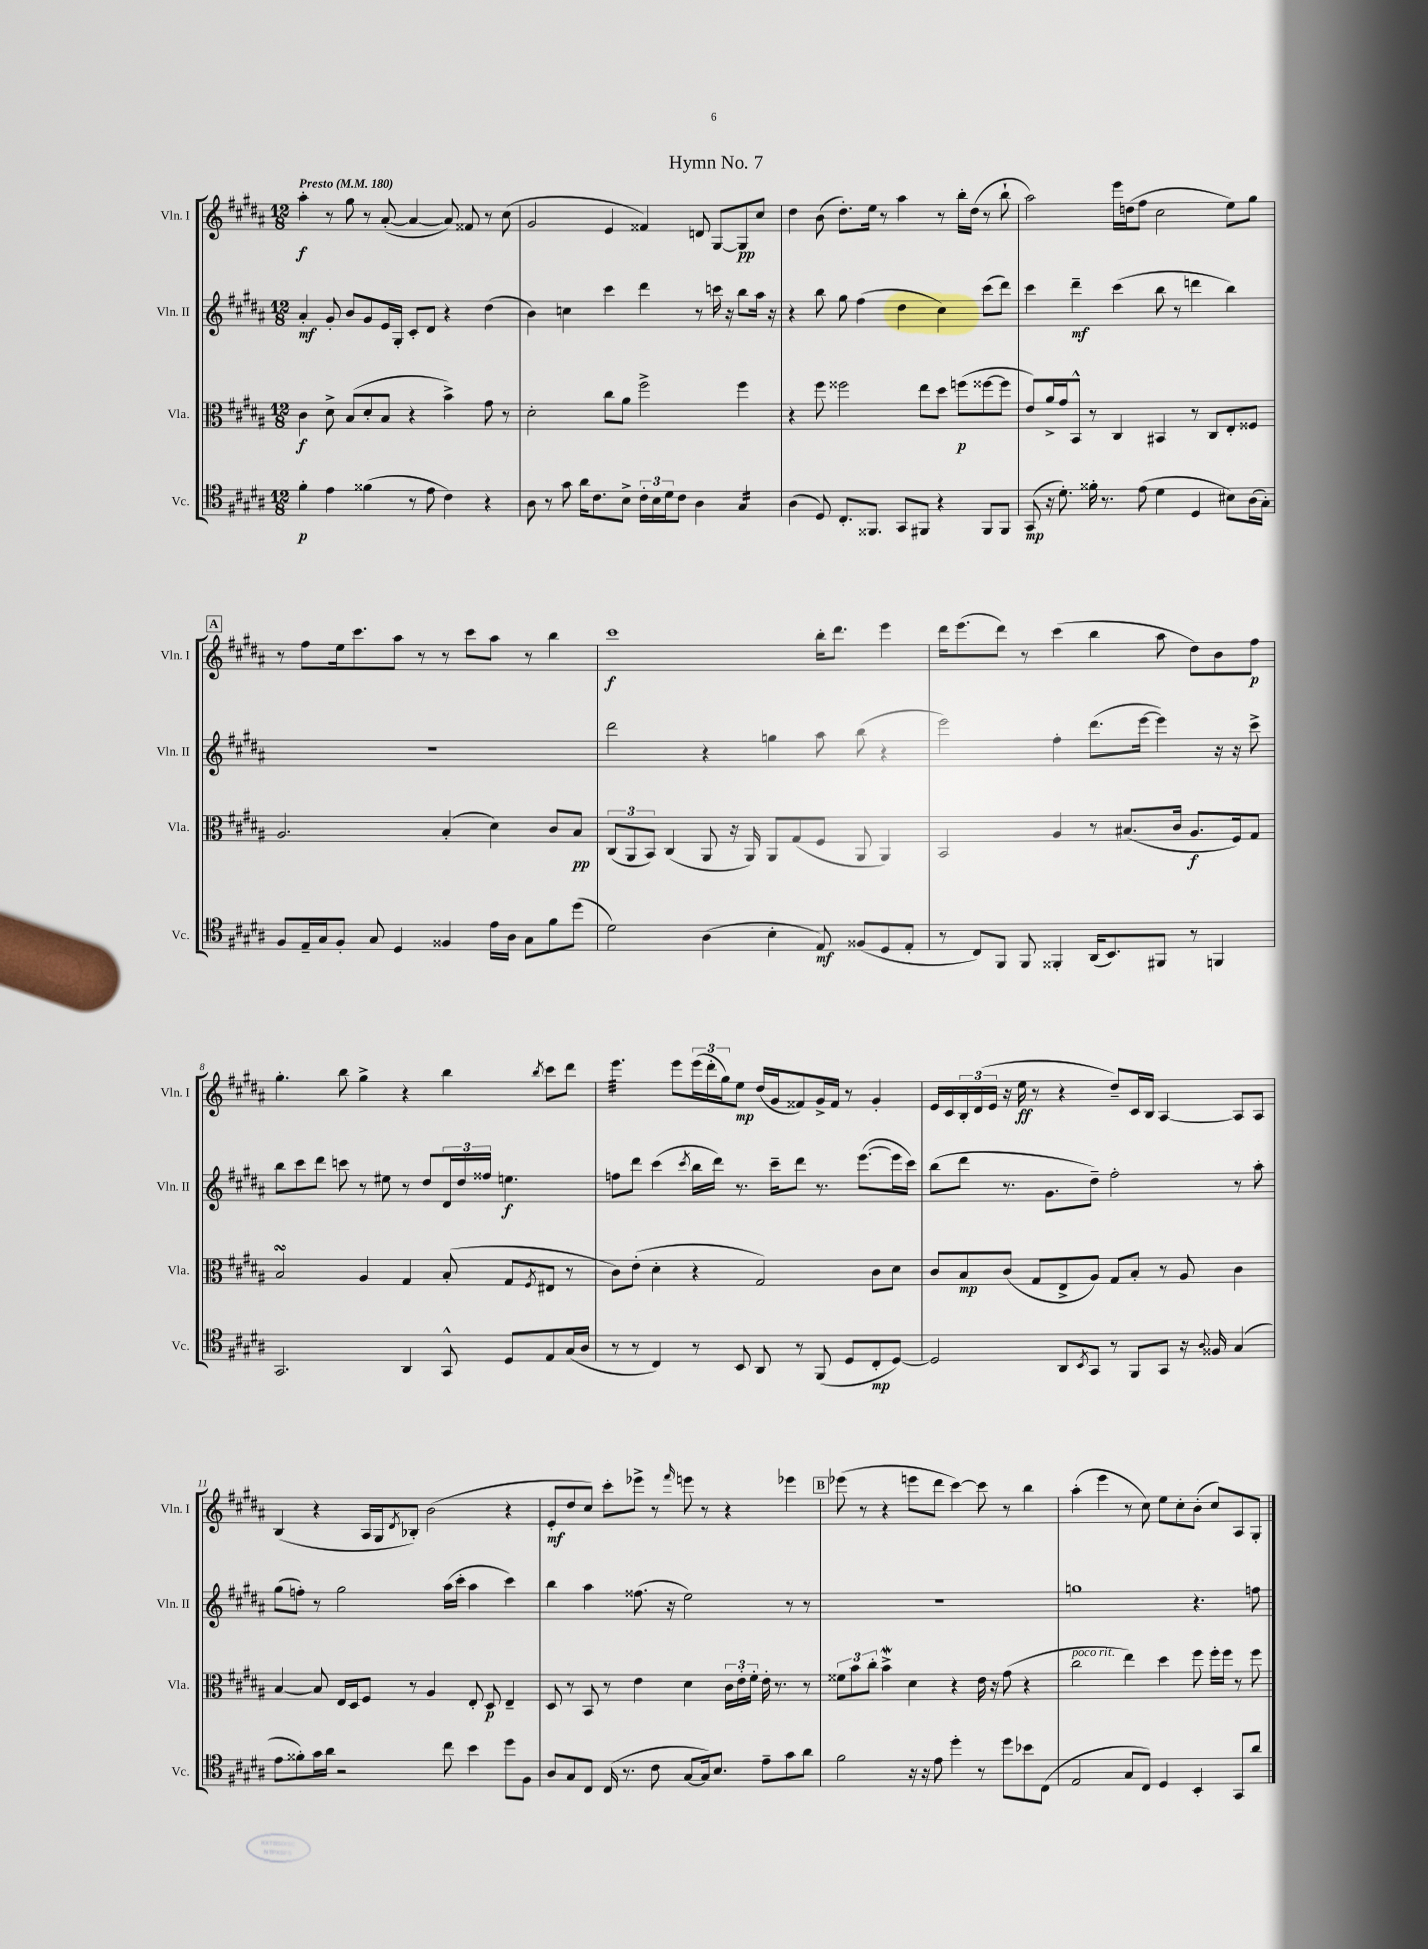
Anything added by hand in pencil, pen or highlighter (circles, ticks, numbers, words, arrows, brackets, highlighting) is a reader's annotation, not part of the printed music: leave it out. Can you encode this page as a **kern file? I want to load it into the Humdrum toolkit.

**kern	**dynam	**kern	**dynam	**kern	**dynam	**kern	**dynam
*part4	*part4	*part3	*part3	*part2	*part2	*part1	*part1
*staff4	*staff4	*staff3	*staff3	*staff2	*staff2	*staff1	*staff1
*I"Vc.	*	*I"Vla.	*	*I"Vln. II	*	*I"Vln. I	*
*I'Vc.	*	*I'Vla.	*	*I'Vln. II	*	*I'Vln. I	*
*clefC4	*	*clefC3	*	*clefG2	*	*clefG2	*
*k[f#c#g#d#a#]	*	*k[f#c#g#d#a#]	*	*k[f#c#g#d#a#]	*	*k[f#c#g#d#a#]	*
*M12/8	*	*M12/8	*	*M12/8	*	*M12/8	*
*MM180	*	*MM180	*	*MM180	*	*MM180	*
=1	=1	=1	=1	=1	=1	=1	=1
!	!	!	!	!	!	!LO:TX:a:B:t=Presto	!
4f#'\	p	4c#\	f	4a#'/	mf	4aa#'\	f
4e\	.	8d#^\	.	8g#'/	.	8r	.
.	.	(8B/L	.	8b/L	.	8gg#\	.
(4f##X\	.	8d#'/	.	8g#/	.	8r	.
.	.	8B/J	.	16e/L	.	([8a#'/	.
.	.	.	.	16G#'/JJ	.	.	.
8r	.	4r	.	8c#'/L	.	4a#/_	.
8e\	.	.	.	8d#/J	.	.	.
4c#\)	.	4b^\)	.	4r	.	8a#/])	.
.	.	.	.	.	.	8f##X/	.
4r	.	8g#\	.	(4dd#\	.	8r	.
.	.	8r	.	.	.	(8cc#\	.
=2	=2	=2	=2	=2	=2	=2	=2
8A#\	.	2d#'\	.	4b\)	.	2g#/	.
8r	.	.	.	.	.	.	.
8g#\	.	.	.	4ccn\	.	.	.
16a#\KL	.	.	.	.	.	.	.
8.c#\	.	.	.	.	.	.	.
.	.	8cc#\L	.	4ccc#\	.	4e/	.
8B^\J	.	8a#\J	.	.	.	.	.
24c#'\LL	.	2ff#^\	.	4ddd#\	.	4f##X/)	.
24B\	.	.	.	.	.	.	.
24d#\J	.	.	.	.	.	.	.
8c#\J	.	.	.	.	.	.	.
4A#\	.	.	.	8r	.	8dn/	.
.	.	.	.	16cccn\	.	[8G#/L	.
.	.	.	.	16r	.	.	.
*tremolo	*	*	*	*	*	*	*
16G#/LL	.	4ff#\	.	8bb\L	.	8G#/]	pp
16G#/	.	.	.	.	.	.	.
16G#/	.	.	.	16aa#\Jk	.	8cc#/J	.
16G#/JJ	.	.	.	16r	.	.	.
*Xtremolo	*	*	*	*	*	*	*
=3	=3	=3	=3	=3	=3	=3	=3
(4A#\	.	4r	.	4r	.	4dd#\	.
8D#/)	.	8ff#\	.	8bb\	.	(8b\	.
8.C#'/L	.	2ff##X\	.	8gg#\	.	8.dd#'\L)	.
.	.	.	.	(4ff#\	.	.	.
8.FF##X/J	.	.	.	.	.	16ee\Jk	.
.	.	.	.	.	.	8r	.
8GG#/L	.	.	.	4dd#\	.	4aa#\	.
8FF#X/J	.	8ee\L	.	.	.	.	.
4r	.	8dd#\J	.	4cc#\)	.	8r	.
.	.	(8ffn\L	p	.	.	16bb'\LL	.
.	.	.	.	.	.	(16dd#\JJ	.
8FF#/L	.	[8ff##X\	.	(8ccc#\L	.	8r	.
8FF#/J	.	8ff##\J]	.	8ddd#\J)	.	8bb`\	.
=4	=4	=4	=4	=4	=4	=4	=4
(8GG#/	mp	8e/L)	.	4ccc#\	.	2aa#\)	.
16r	.	16a#^/L	.	.	.	.	.
8.d#'\)	.	16g#/J	.	.	.	.	.
.	.	8BB^^/J	.	4ddd#~\	mf	.	.
16f##X'\	.	8r	.	.	.	.	.
8.r	.	.	.	.	.	.	.
.	.	4C#/	.	(4ccc#\	.	16eee\LL	.
.	.	.	.	.	.	(16ddn\J	.
(8e\	.	.	.	.	.	8ff#\J	.
4d#\	.	4BB#X/	.	8bb\	.	2cc#\	.
.	.	.	.	8r	.	.	.
4D#/	.	8r	.	4dddn\	.	.	.
.	.	8C#/L	.	.	.	.	.
8B#X\L)	.	8E'/	.	4bb\)	.	8ee\L)	.
(16A#\L	.	8F##X/J	.	.	.	8gg#\J	.
16G#'\JJ)	.	.	.	.	.	.	.
!!LO:LB:g=z
!!LO:REH:place=s1:t=A
=5	=5	=5	=5	=5	=5	=5	=5
8F#/L	.	2.A#/	.	1.r	.	8r	.
16E~/L	.	.	.	.	.	8ff#\L	.
16G#/J	.	.	.	.	.	.	.
8F#'/J	.	.	.	.	.	16ee\k	.
.	.	.	.	.	.	8.ccc#\	.
8G#/	.	.	.	.	.	.	.
4D#/	.	.	.	.	.	8aa#\J	.
.	.	.	.	.	.	8r	.
4F##X/	.	(4B'/	.	.	.	8r	.
.	.	.	.	.	.	8ccc#\L	.
16e\LL	.	4d#\)	.	.	.	8aa#\J	.
16A#\JJ	.	.	.	.	.	.	.
8G#\L	.	.	.	.	.	8r	.
8f#\	.	8c#/L	.	.	.	4bb\	.
(8dd#\J	.	8B/J	pp	.	.	.	.
=6	=6	=6	=6	=6	=6	=6	=6
2d#\)	.	(12C#/L	.	2ddd#\	.	1ccc#	f
.	.	12AA#/	.	.	.	.	.
.	.	12BB/J)	.	.	.	.	.
.	.	(4C#/	.	.	.	.	.
(4A#\	.	8AA#/	.	4r	.	.	.
.	.	16r	.	.	.	.	.
.	.	16AA#/)	.	.	.	.	.
4B'\	.	8AA#/L	.	4ggn\	.	.	.
.	.	(8G#/	.	.	.	.	.
8E/)	mf	8F#/J	.	8aa#\	.	16bb'\KL	.
.	.	.	.	.	.	8.ddd#\J	.
(8F##X/L	.	8AA#/	.	(8bb\	.	.	.
8D#/	.	4AA#/)	.	4r	.	4eee\	.
8E'/J	.	.	.	.	.	.	.
=7	=7	=7	=7	=7	=7	=7	=7
8r	.	2BB/	.	2eee\)	.	16ddd#\KL	.
.	.	.	.	.	.	(8.eee\	.
8C#/L)	.	.	.	.	.	.	.
8FF#/J	.	.	.	.	.	8ddd#\J)	.
8FF#/	.	.	.	.	.	8r	.
4FF##X'/	.	4A#/	.	4ff#'\	.	(4ccc#\	.
(16AA#/KL	.	8r	.	(8.ddd#\L	.	4bb\	.
8.BB/)	.	.	.	.	.	.	.
.	.	(8.B#X/L	.	.	.	.	.
.	.	.	.	[16eee\Jk	.	.	.
8FF#X/J	.	.	.	4eee\])	.	8aa#\	.
.	.	16c#/Jk	.	.	.	.	.
8r	.	8.A#/L	f	.	.	8dd#\L)	.
4FFn/	.	.	.	16r	.	8b\	.
.	.	16F#/k)	.	16r	.	.	.
.	.	8G#/J	.	8ccc#^\	.	8ff#\J	p
!!LO:LB:g=z
=8	=8	=8	=8	=8	=8	=8	=8
2.GG#/	.	2BsSSs/	.	8bb\L	.	4.gg#'\	.
.	.	.	.	8ccc#\	.	.	.
.	.	.	.	8ddd#\J	.	.	.
.	.	.	.	8cccn\	.	8bb\	.
.	.	4A#/	.	8r	.	4gg#^\	.
.	.	.	.	8ee#X\	.	.	.
4AA#/	.	4G#/	.	8r	.	4r	.
.	.	.	.	8dd#/L	.	.	.
8GG#^^/	.	(8B'/	.	24d#/L	.	4bb\	.
.	.	.	.	24dd#/	.	.	.
.	.	.	.	24ff##X/JJ	.	.	.
8D#/L	.	8G#/L	.	4.een\	f	.	.
.	.	8qF#/	.	.	.	8qbb/	.
8E/	.	8E#X/J	.	.	.	8ccc#\L	.
(16G#/L	.	8r	.	.	.	8ddd#\J	.
16A#/JJ	.	.	.	.	.	.	.
=9	=9	=9	=9	=9	=9	=9	=9
*	*	*	*	*	*	*tremolo	*
8r	.	8c#\L)	.	8ffn\L	.	32eee\LLL	.
.	.	.	.	.	.	32eee\	.
.	.	.	.	.	.	32eee\	.
.	.	.	.	.	.	32eee\	.
8r	.	(8e'\J	.	8ddd#\J	.	32eee\	.
.	.	.	.	.	.	32eee\	.
.	.	.	.	.	.	32eee\	.
.	.	.	.	.	.	32eee\	.
4C#/)	.	4d#'\	.	(4ccc#\	.	32eee\	.
.	.	.	.	.	.	32eee\	.
.	.	.	.	.	.	32eee\	.
.	.	.	.	.	.	32eee\JJJ	.
*	*	*	*	*	*	*Xtremolo	*
.	.	.	.	.	.	8eee\L	.
.	.	.	.	8qccc#/	.	.	.
8r	.	4r	.	16bb\LL	.	(24eee\L	.
.	.	.	.	.	.	24ddd#'\	.
.	.	.	.	16ddd#\JJ)	.	.	.
.	.	.	.	.	.	24gg#\J)	.
8BB/	.	.	.	8.r	.	8ee\J	mp
8AA#/	.	2G#/)	.	.	.	(16dd#/LL	.
.	.	.	.	16ccc#~\KL	.	16g#/J	.
8r	.	.	.	8ddd#\J	.	8f##X/)	.
(8FF#/	.	.	.	8.r	.	16g#^/L	.
.	.	.	.	.	.	16f##/JJ	.
8D#/L	.	.	.	.	.	8r	.
.	.	.	.	([8.eee\L	.	.	.
8C#'/	mp	8c#\L	.	.	.	4g#'/	.
[8D#/J)	.	8d#\J	.	16eee\L]	.	.	.
.	.	.	.	16ccc#\JJ)	.	.	.
=10	=10	=10	=10	=10	=10	=10	=10
2D#/]	.	8c#/L	.	(8bb\L	.	16e/LL	.
.	.	.	.	.	.	16c#/	.
.	.	8B/	mp	8ddd#\J	.	24B'/	.
.	.	.	.	.	.	(24d#/	.
.	.	.	.	.	.	24e/JJ	.
.	.	(8c#/J	.	8.r	.	16r	.
.	.	.	.	.	.	16ee\	ff
.	.	8G#/L	.	.	.	8r	.
.	.	.	.	8.g#\L	.	.	.
8AA#/L	.	8E^/	.	.	.	4r	.
8qBB/	.	.	.	.	.	.	.
8GG#/J	.	8A#/J)	.	8dd#~\J)	.	.	.
8r	.	8G#/L	.	2ff#'\	.	8dd#~/L)	.
8FF#/L	.	8B'/J	.	.	.	16c#/L	.
.	.	.	.	.	.	16B/JJ	.
8GG#/J	.	8r	.	.	.	[4A#/	.
16r	.	8A#/	.	.	.	.	.
8qqA#/	.	.	.	.	.	.	.
16F##X/	.	.	.	.	.	.	.
(4G#/	.	4c#\	.	8r	.	8A#/L]	.
.	.	.	.	8aa#'\	.	8A#/J	.
!!LO:LB:g=z
=11	=11	=11	=11	=11	=11	=11	=11
8e\L	.	[4B/	.	(8gg#\L	.	(4B/	.
8f##X'\)	.	.	.	8ffn'\J)	.	.	.
16g#\L	.	8B/]	.	8r	.	4r	.
16a#\JJ	.	.	.	.	.	.	.
2r	.	16E/LL	.	2gg#\	.	.	.
.	.	16D#/J	.	.	.	.	.
.	.	8F#/J	.	.	.	16A#/LL	.
.	.	.	.	.	.	16G#/J	.
.	.	.	.	.	.	8qd#/	.
.	.	8r	.	.	.	8B-X'/J)	.
.	.	4A#/	.	.	.	(2b\	.
8cc#\	.	.	.	(16aa#\LL	.	.	.
.	.	.	.	16ccc#'\JJ	.	.	.
4b\	.	8E'/	.	4aa#\	.	.	.
.	.	8D#/	p	.	.	.	.
8dd#\L	.	4E~/	.	4ccc#\)	.	4r	.
8F#\J	.	.	.	.	.	.	.
=12	=12	=12	=12	=12	=12	=12	=12
8A#/L	.	8D#/	.	4bb\	.	8e'/L	mf
8G#/	.	8r	.	.	.	8dd#/	.
8C#/J	.	8BB/	.	4aa#\	.	8cc#/J)	.
(16C#/	.	8r	.	.	.	8ccc#'\L	.
8.r	.	.	.	.	.	.	.
.	.	4e\	.	(8.ff##X\	.	8eee-X^\J	.
8c#\	.	.	.	.	.	8r	.
.	.	.	.	16r	.	.	.
.	.	.	.	.	.	16qqfff#/	.
[8G#/L	.	4d#\	.	2ee\)	.	8eeen\	.
16G#/k])	.	.	.	.	.	8r	.
8.B/J	.	.	.	.	.	.	.
.	.	24c#\LL	.	.	.	4r	.
.	.	24e'\	.	.	.	.	.
.	.	24f#'\JJ	.	.	.	.	.
8e~\L	.	16e'\	.	.	.	.	.
.	.	8.r	.	.	.	.	.
8g#\	.	.	.	8r	.	4eee-X\	.
8a#\J	.	8r	.	8r	.	.	.
!!LO:REH:place=s1:t=B
=13	=13	=13	=13	=13	=13	=13	=13
2f#\	.	12f##X\L	.	1.r	.	(8eee-X\	.
.	.	12b\	.	.	.	.	.
.	.	.	.	.	.	8r	.
.	.	12cc#'\J	.	.	.	.	.
.	.	4bw^\	.	.	.	4r	.
16r	.	4d#\	.	.	.	8eeen\L	.
16r	.	.	.	.	.	.	.
8e\	.	.	.	.	.	8ddd#\J	.
4dd#'\	.	4r	.	.	.	[4ccc#\)	.
8r	.	16e\	.	.	.	8ccc#\]	.
.	.	16r	.	.	.	.	.
8dd#\L	.	(8g#\	.	.	.	8r	.
8b-X\	.	4r	.	.	.	4bb\	.
(8C#\J	.	.	.	.	.	.	.
=14	=14	=14	=14	=14	=14	=14	=14
!	!	!LO:TX:a:i:t=poco rit.	!	!	!	!	!
2E/	.	2cc#\	.	1ggn	.	(4aa#'\	.
.	.	.	.	.	.	4eee\	.
8G#/L	.	4ee\)	.	.	.	8r	.
8C#/J)	.	.	.	.	.	8cc#\)	.
4D#/	.	4dd#\	.	.	.	8ee\L	.
.	.	.	.	.	.	8cc#'\	.
4BB'/	.	8ff#\	.	4.r	.	(8b'\J	.
.	.	16ff#'\LL	.	.	.	8cc#/L)	.
.	.	16ff#\JJ	.	.	.	.	.
8GG#/L	.	8r	.	.	.	8A#/	.
8a#/J	.	8ff#\	.	8ffn\	.	8G#'/J	.
==	==	==	==	==	==	==	==
*-	*-	*-	*-	*-	*-	*-	*-
